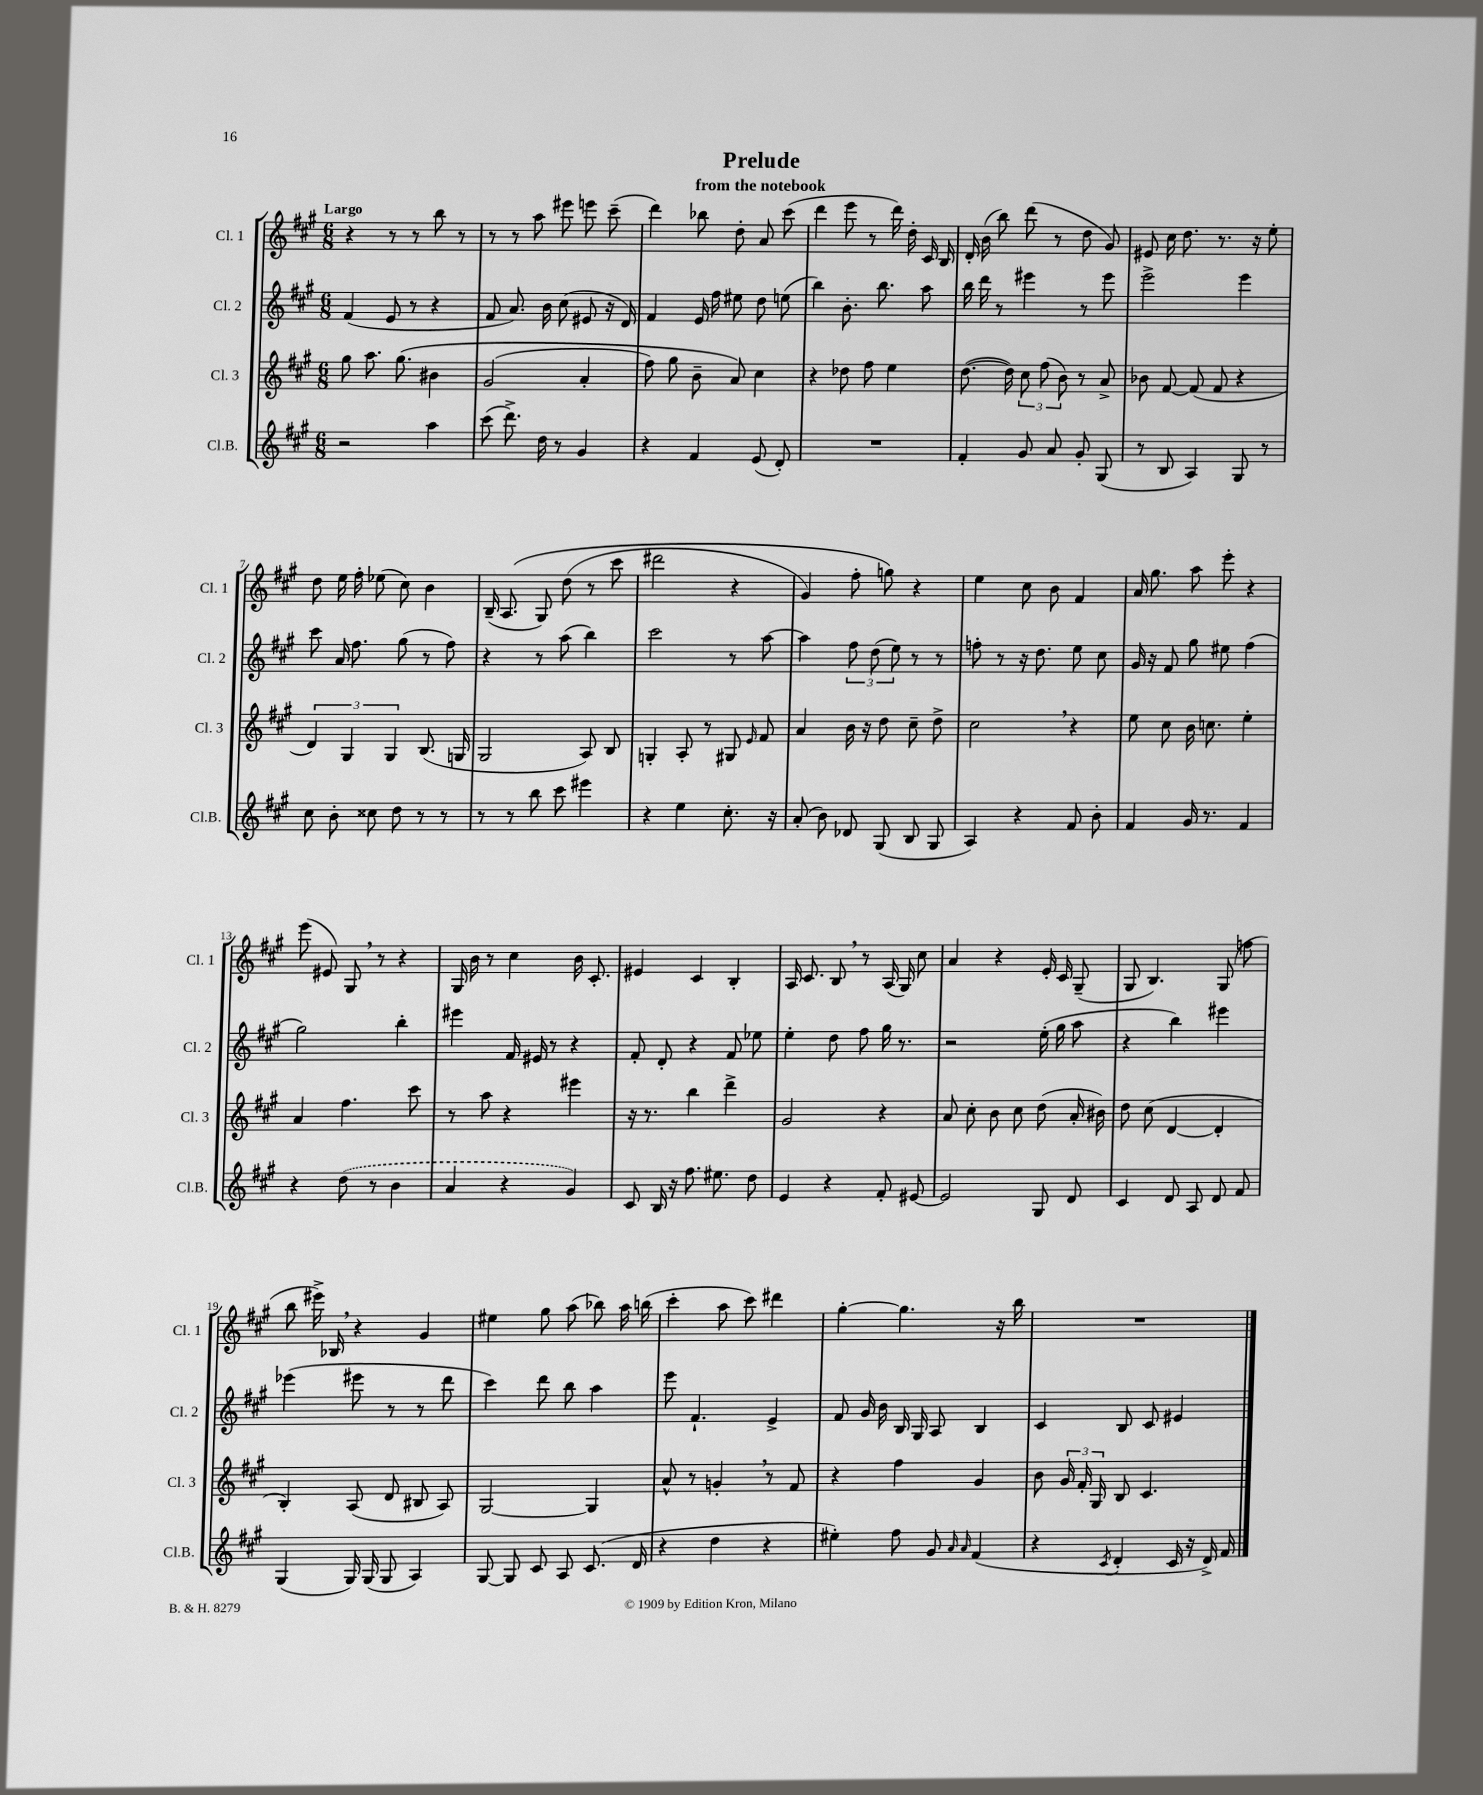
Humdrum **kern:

**kern	**kern	**kern	**kern
*staff4	*staff3	*staff2	*staff1
*clefG2	*clefG2	*clefG2	*clefG2
*k[f#c#g#]	*k[f#c#g#]	*k[f#c#g#]	*k[f#c#g#]
*M6/8	*M6/8	*M6/8	*M6/8
2r	8gg#	(4f#	4r
.	8.aa	.	.
.	.	8e	8r
.	&(8.gg#	.	.
.	.	8r	8r
4aa	4b#	4r	8bb
.	.	.	8r
=	=	=	=
(8ccc#	(2g#	8f#	8r
8.ddd^)	.	8.a)	8r
.	.	.	8aa
16dd	.	16b	.
8r	.	(8cc#	8eee#
4g#	4a'	8e#	8eee
.	.	16r	(8ccc#~
.	.	16d)	.
=	=	=	=
4r	8ff#)	4f#	4ddd)
.	8gg#	.	.
4f#	8b~	16e	8bb-
.	.	16ff#	.
.	8a&)	8ee#	8dd'
(8e	4cc#	8dd	8a
8d')	.	(8ee	(8ccc#
=	=	=	=
2.r	4r	4bb)	4ddd
.	8dd-	8.b'	8eee
.	8ff#	.	8r
.	.	8.bb	.
.	4ee	.	16ddd)
.	.	.	16dd'
.	.	8aa	16c#
.	.	.	16B
=	=	=	=
4f#'	([8.dd	16bb	16d'
.	.	16ddd	(16b
.	.	8r	8bb)
.	16dd])	.	.
8g#	12cc#	4eee#	(8ddd
.	(12ff#	.	.
8a	.	.	8r
.	12b)	.	.
8g#'	8r	8r	8dd
(8G#	8a^	8eee#	8g#)
=	=	=	=
8r	8b-	2eee^	8e#
8B	[8f#	.	16cc#
.	.	.	8.dd
4A)	(8f#]	.	.
.	8f#	.	8.r
8G#	4r	4eee	.
.	.	.	16r
8r	.	.	8ee'
=	=	=	=
8cc#	6d)	8ccc#	8dd
8b'	.	16a	16ee
.	6G#	.	.
.	.	8.ff#	16ff#'
8cc##	.	.	(8ee-
.	6G#	.	.
8dd	.	(8gg#	8cc#)
8r	(8.B	8r	4b
8r	.	8ff#)	.
.	16G	.	.
=	=	=	=
8r	2G#	4r	(16B~
.	.	.	&(8.A
8r	.	.	.
8bb	.	8r	8G#)
8ccc#	.	(8aa	(8dd
4eee#	8A)	4bb)	8r
.	8B	.	8ccc#
=	=	=	=
4r	4G'	2ccc#	2ddd#
4ee	8A'	.	.
.	8r	.	.
8.cc#'	8G#	8r	4r
.	16qqe	.	.
.	8f#	[8aa	.
16r	.	.	.
=	=	=	=
(8a'	4a	4aa]	4g#)
8b)	.	.	.
8d-	16b	12ff#	8ff#'
.	16r	.	.
.	.	(12dd	.
(8G#	8dd	.	8gg&)
.	.	12ee)	.
8B	8cc#~	8r	4r
8G#	8dd^	8r	.
=	=	=	=
4A)	2cc#	8ff'	4ee
.	.	8r	.
4r	.	16r	8cc#
.	.	8.dd	.
.	.	.	8b
8f#	4r	8ee	4f#
8b'	.	8cc#	.
=	=	=	=
4f#	8ee	16g#	16a
.	.	16r	8.gg#
.	8cc#	8f#	.
16g#	16b	8gg#	8aa
8.r	8.cc	.	.
.	.	8ee#	8eee'
4f#	4ee'	(4ff#	4r
=	=	=	=
4r	4a	2gg#)	(8eee
.	.	.	8e#)
(8dd	4.ff#	.	8G#
8r	.	.	8r
4b	.	4bb'	4r
.	8ccc#	.	.
=	=	=	=
4a	8r	4eee#	16G#
.	.	.	16b
.	8aa	.	8r
4r	4r	16f#	4cc#
.	.	16e#	.
.	.	8r	.
4g#)	4eee#	4r	16b
.	.	.	8.c#'
=	=	=	=
8c#	16r	8f#'	4e#
.	8.r	.	.
16B	.	8d'	.
16r	.	.	.
8.ff#	4bb	4r	4c#
8.ee#	.	.	.
.	4ddd^	8f#	4B'
8dd	.	8ee-	.
=	=	=	=
4e	2g#	4ee'	16A
.	.	.	8.c#
4r	.	8dd	8B
.	.	8ff#	8r
8f#'	4r	16gg#	(16A
.	.	8.r	16G#)
[8e#	.	.	8cc#
=	=	=	=
2e#]	8a	2r	4a
.	8cc#'	.	.
.	8b	.	4r
.	8cc#	.	.
8G#	(8dd	(16ee'	16e'
.	.	16gg#	16c#
8d	16a'	8aa	(8G#~
.	16b#)	.	.
=	=	=	=
4c#	8dd	4r	8G#
.	(8cc#	.	4.B)
8d	[4d	4bb)	.
8A	.	.	.
8d	4d']	4eee#	(8G#
8f#	.	.	8ff
=	=	=	=
(4G#	4B')	(4eee-	8bb
.	.	.	16eee#^)
.	.	.	16B-
16G#)	(8A	8eee#	4r
(16G#	.	.	.
8G#	8d	8r	.
4A)	8B#	8r	4g#
.	8A)	8ddd	.
=	=	=	=
[8G#	[2G#	4ccc#)	4ee#
8G#]	.	.	.
8c#	.	8ddd	8gg#
8A	.	8bb	(8aa
(8.c#	4G#]	4aa	8bb-)
.	.	.	16aa
16d	.	.	(16bb
=	=	=	=
4r	8a^^	8eee	4ccc#'
.	8r	4.f#`	.
4dd	4g'	.	8aa
.	.	.	8ccc#)
4r	8r	4e^	4ddd#
.	8f#	.	.
=	=	=	=
4ee#')	4r	8f#	[4gg#'
.	.	16g#	.
.	.	16b	.
8ff#	4ff#	16B	4.gg#]
.	.	16G#	.
8g#	.	8A	.
16qqa	.	.	.
16qqa	.	.	.
(4f#	4g#	4B	.
.	.	.	16r
.	.	.	16bb
=	=	=	=
4r	8b	4c#	2.r
.	24g#	.	.
.	24f#'	.	.
.	24G#	.	.
8qc#	.	.	.
4d'	8B	8B	.
.	4.c#	8c#	.
16c#	.	4e#	.
16r	.	.	.
16d^)	.	.	.
16f#	.	.	.
==	==	==	==
*-	*-	*-	*-
